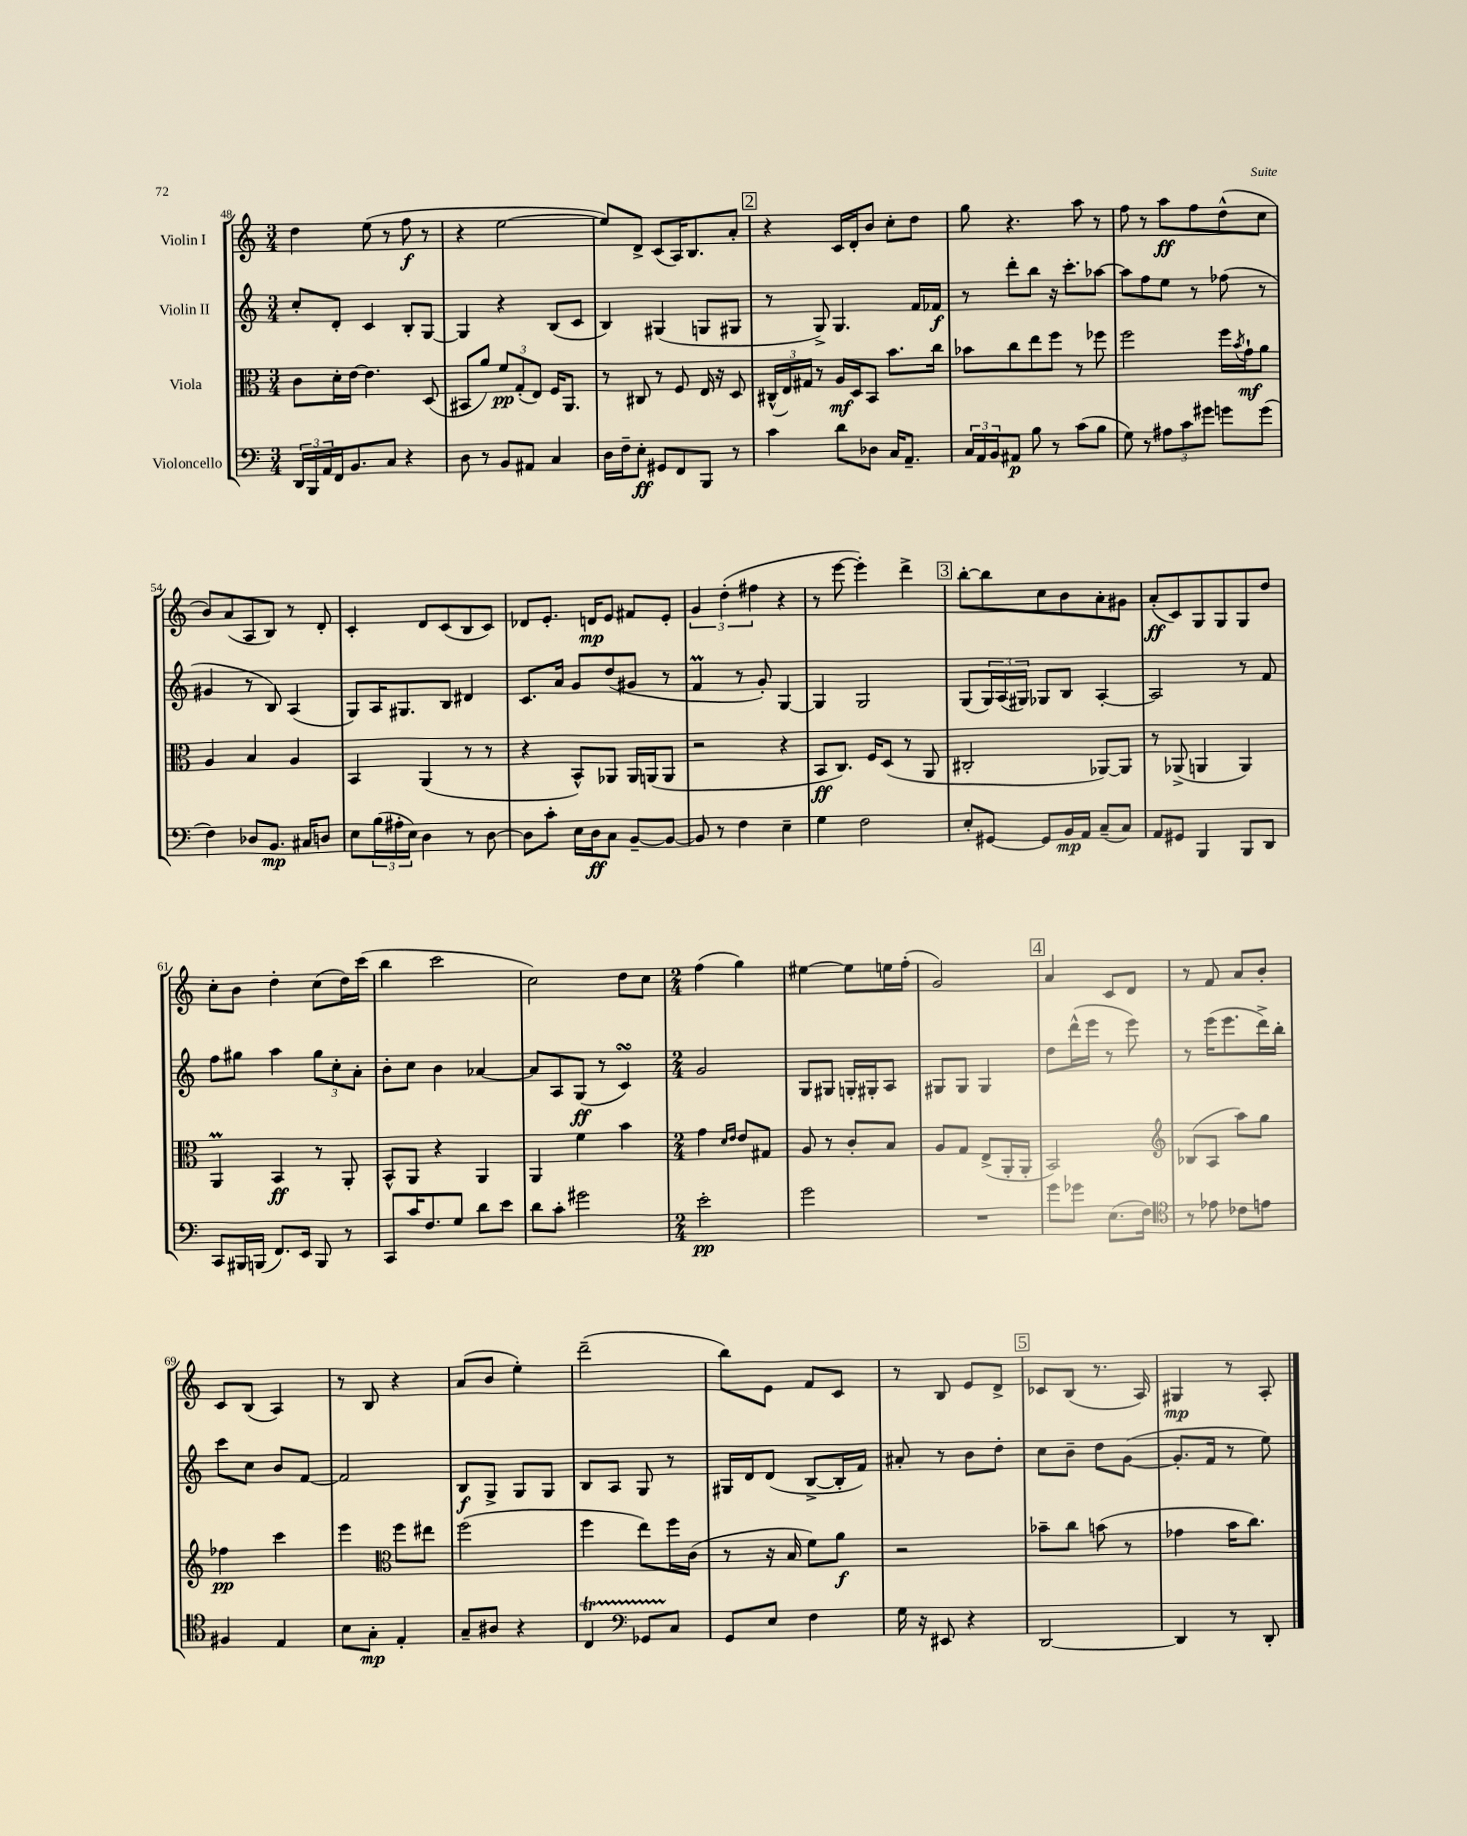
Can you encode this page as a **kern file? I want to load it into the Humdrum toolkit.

**kern	**kern	**kern	**kern
*staff4	*staff3	*staff2	*staff1
*clefF4	*clefC3	*clefG2	*clefG2
*k[]	*k[]	*k[]	*k[]
*M3/4	*M3/4	*M3/4	*M3/4
24DD/LL	8c\L	8cc'/L	4dd\
24BBB/	.	.	.
24AA/	.	.	.
16FF/J	16d'\L	8d'/J	.
8.BB/	[16e\JJ	.	.
.	4.e\]	4c/	(8ee\
8C/J	.	.	8r
4r	.	8B'/L	8ff\
.	(8D/	[8G/J	8r
=	=	=	=
8D\	8BB#/L	4G/]	4r
8r	8a/J)	.	.
8BB/L	12f/L	4r	[2ee\
.	(12G'/	.	.
8AA#/J	.	.	.
.	12E/J)	.	.
4C/	16F/LK	(8B/L	.
.	8.AA/J	.	.
.	.	8c/J	.
=	=	=	=
16D\LL	8r	4B/)	8ee/]L)
16F~\J	.	.	.
8E'\J	8C#/	.	8d^/J
8GG#/L	8r	(4G#/	(8c/L
8FF/	8F/	.	16A/K)
.	.	.	8.B/
8BBB/J	16E/	8G/L	.
.	16r	.	.
8r	8D/	8G#/J	8a'/J
=	=	=	=
4c\	(24C#^^/LL	8r	4r
.	24E/)	.	.
.	24G#/JJ	.	.
.	8r	8G^/)	.
8d\L	16A/LL	4.G/	16c/LL
.	16D/J	.	16d'/J
8D-\J	8BB/J	.	8b/J
16C/LK	8.b\L	.	8cc'\L
8.AA~/J	.	.	.
.	.	16f/LL	8dd\J
.	16cc\Jk	16f-/JJ	.
=	=	=	=
24C/LL	8b-\L	8r	8gg\
24AA/	.	.	.
24BB/J	.	.	.
8AA#/J	8cc\	8ddd'\L	4.r
8B\	8ee\	8bb\J	.
8r	8ff\J	16r	.
.	.	8.ccc'\L	.
(8c\L	8r	.	8aa\
8B\J	8ff-\	[8aa-\J	8r
=	=	=	=
8G\)	2ff\	8aa-\]L	8ff\
8r	.	8ff\	8r
12A#\L	.	8ee\J	8aa\L
12c\	.	.	.
.	.	8r	8ff\
12g#\J	.	.	.
8g\L	16ff\LL	(8ff-\	(8dd^^\
.	8qb/	.	.
.	16g`\J	.	.
(8g\J	8a\J	8r	8cc\J
=	=	=	=
4F\)	4A/	4g#/	8b/L)
.	.	.	(8a/
8D-/L	4B/	8r	8A/
8.BB/J	.	8B/)	8B/J)
.	4A/	(4A/	8r
16C#/LK	.	.	.
8D/J	.	.	8d'/
=	=	=	=
8E\L	4BB/	8G/L)	4c'/
(24B\L	.	16A/K	.
24A#'\	.	.	.
.	.	8.G#/	.
24E\JJ)	.	.	.
4D\	(4AA/	.	8d/L
.	.	8B/J	(8c/
8r	8r	4d#/	8B/
[8D\	8r	.	8c/J)
=	=	=	=
8D\]L	4r	8.c/L	8d-/L
8c'\J	.	.	8.e'/J
.	.	16a/Jk	.
16E\LL	8BB^^/L)	8g/L	.
16D\J	.	.	16d/LK
8C\J	8AA-/J	(8dd/	8e/J
[8BB~/L	16AA-/LL	8g#/J	8f#/L
.	(16AA/J	.	.
8BB/_J	8AA/J	8r	8e'/J
=	=	=	=
8BB/]	2r	4f/	6g/
8r	.	.	.
.	.	.	(6dd'\
4F\	.	8r	.
.	.	.	6ff#\
.	.	8g'/)	.
4E~\	4r	[4G/	4r
=	=	=	=
4G\	8BB/L	4G/]	8r
.	8.C/J)	.	[8eee\
2F\	.	2G/	4eee'\])
.	16F/LK	.	.
.	(8D/J	.	.
.	8r	.	4ddd^\
.	8AA/	.	.
=	=	=	=
8E'/L	2C#'/	(8G/L	[8bb'\L
[8GG#/J	.	24G/L)	8bb\]
.	.	(24A/	.
.	.	24G#/JJ)	.
8GG#/]L	.	8G-/L	8cc\
16BB/L	.	8B/J	8b\
16AA/JJ	.	.	.
(8C~/L	[8AA-/L)	[4A'/	8a'\
8C/J)	8AA-/]J	.	8g#\J
=	=	=	=
8AA/L	8r	2A/]	(8a'/L
8GG#/J	(8AA-^/	.	8c/)
4BBB/	4AA/	.	8G/
.	.	.	8G/
8BBB/L	4AA/)	8r	8G/
8DD/J	.	8f/	8dd/J
=	=	=	=
8CC/L	4AA/	8ff\L	8cc'\L
16BBB#/L	.	8gg#\J	8b\J
(16BBB/JJ	.	.	.
8.FF/L)	4BB/	4aa\	4dd'\
16EE/Jk	.	.	.
8BBB/	8r	12gg#\L	(8cc\L
.	.	12cc'\	.
8r	8AA'/	.	16dd\L)
.	.	12a'\J	.
.	.	.	(16ccc\JJ
=	=	=	=
8CC/L	8BB^^/L	8b'\L	4bb\
16c/K	8AA/J	8cc\J	.
8.F/	.	.	.
.	4r	4b\	2ccc\
8G/J	.	.	.
8d\L	4AA/	[4a-/	.
8e\J	.	.	.
=	=	=	=
8d\L	4AA/	8a-/]L	2cc\)
8c'\J	.	8A/	.
2g#\	4f\	(8G/J	.
.	.	8r	.
.	4b\	4c/)	8dd\L
.	.	.	8cc\J
=	=	=	=
*M2/4	*M2/4	*M2/4	*M2/4
2e'\	4g\	2g/	(4ff\
.	16qqd/LL	.	.
.	16qqe/JJ	.	.
.	8e/L	.	4gg\)
.	8G#/J	.	.
=	=	=	=
2g\	8A/	8G/L	[4ee#\
.	8r	8G#/J	.
.	8c'/L	16G'/LL	8ee#\]L
.	.	16G#'/J	.
.	8B/J	8A/J	16ee\L
.	.	.	(16ff'\JJ
=	=	=	=
2r	8A/L	8G#/L	2g/)
.	8G/J	8G#/J	.
.	(8E^/L	4G#/	.
.	16AA'/L	.	.
.	16AA'/JJ	.	.
=	=	=	=
8g\L	2BB/)	8dd\L	4a/
8g-\J	.	(16ddd^^\L	.
.	.	16eee\JJ	.
(8.E\L	.	8r	8c/L
.	.	8eee\)	8d/J
16F\Jk)	.	.	.
=	=	=	=
*clefC4	*clefG2	*	*
8r	(8B-/L	8r	8r
8e-\	8A/J	(16eee\LK	8f/
.	.	8.eee\	.
8c-\L	8aa\L)	.	8a/L
8e\J	8gg\J	16ddd^\L)	8b'/J
.	.	16bb'\JJ	.
=	=	=	=
4F#/	4ff-\	8ccc\L	8c/L
.	.	8cc\J	(8B/J
4E/	4ccc\	8b/L	4A/)
.	.	[8f/J	.
=	=	=	=
8B\L	4eee\	2f/]	8r
8G'\J	.	.	8B/
*	*clefC3	*	*
4E'/	8ff\L	.	4r
.	8ee#\J	.	.
=	=	=	=
8G~/L	(2ff\	8B/L	(8a/L
8A#/J	.	8G^/J	8b/J
4r	.	8G/L	4ee'\)
.	.	8G/J	.
=	=	=	=
4C/	4ff\	8B/L	(2ddd~\
.	.	8A/J	.
*clefF4	*	*	*
8GG-/L	8ee\L)	8G/	.
8C/J	16ff\L	8r	.
.	(16c\JJ	.	.
=	=	=	=
8GG/L	8r	16G#/LL	8bb\L)
.	.	16d/J	.
8E/J	16r	(8d/J	8e\J
.	16B/	.	.
4F\	8f\L)	[8B^/L	8f/L
.	8a\J	16B'/]L	8c/J
.	.	16f/JJ)	.
=	=	=	=
16G\	2r	8a#'/	8r
16r	.	.	.
8EE#/	.	8r	8B/
4r	.	8b\L	8e/L
.	.	8dd'\J	8d^/J
=	=	=	=
[2DD/	8b-~\L	8cc\L	8c-/L
.	8cc\J	8b~\J	(8B/J
.	(8b\	8dd\L	8.r
.	8r	([8g\J	.
.	.	.	16A/)
=	=	=	=
4DD/]	4g-\	8.g'/]L	4G#/
.	.	16f/Jk	.
8r	16b\LK	8r	8r
.	8.cc\J)	.	.
8DD'/	.	8ee\)	8A'/
==	==	==	==
*-	*-	*-	*-
